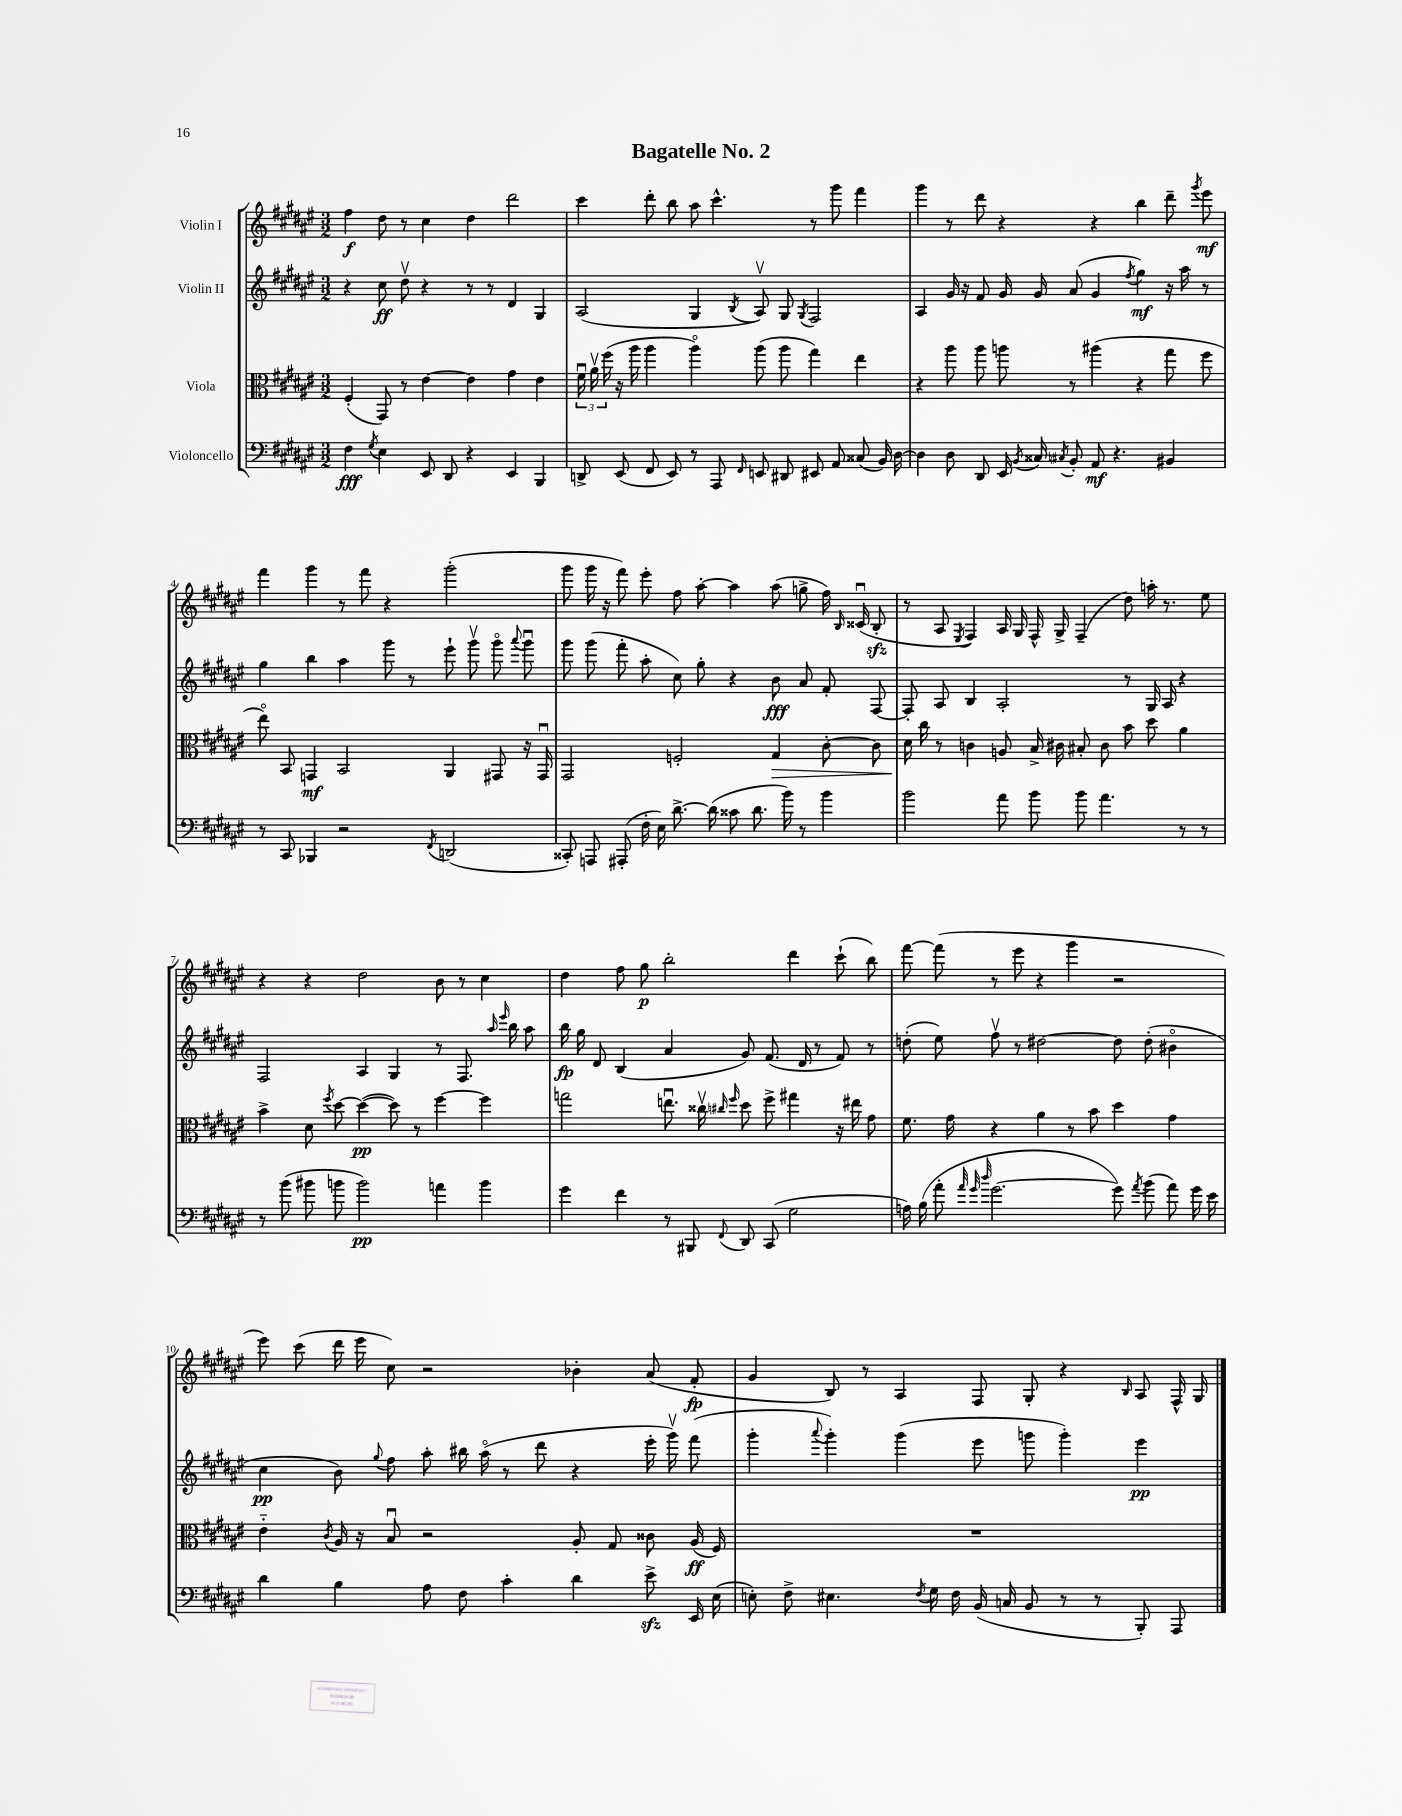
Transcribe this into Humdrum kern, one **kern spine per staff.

**kern	**kern	**kern	**kern
*staff4	*staff3	*staff2	*staff1
*clefF4	*clefC3	*clefG2	*clefG2
*k[f#c#g#d#a#e#]	*k[f#c#g#d#a#e#]	*k[f#c#g#d#a#e#]	*k[f#c#g#d#a#e#]
*M3/2	*M3/2	*M3/2	*M3/2
4F#	(4F#'	4r	4ff#
8qG#	.	.	.
4E#	8GG#)	8cc#	8dd#
.	8r	8dd#v	8r
8EE#	[4e#	4r	4cc#
8DD#	.	.	.
4r	4e#]	8r	4dd#
.	.	8r	.
4EE#	4g#	4d#	2ddd#
4BBB	4e#	4G#	.
=	=	=	=
8DD^	24f#u	(2A#	4ccc#
.	24a#v	.	.
.	(24ff#	.	.
(8EE#	16r	.	.
.	16aa#	.	.
8FF#	4aa#	.	8ddd#'
8EE#)	.	.	8bb
8r	4aa#o)	4G#	8aa#
8AAA#	.	.	4.ccc#^^
16qqFF#	.	8qB	.
8EE	(8aa#	8A#v)	.
8DD#	8aa#	8G#	.
.	.	8qG#	.
8EE#	4gg#)	2F#	8r
8AA#	.	.	8ggg#
(8C##	4ee#	.	4fff#
16BB)	.	.	.
[16D#	.	.	.
=	=	=	=
4D#]	4r	4A#	4ggg#
8D#	8aa#	16g#	8r
.	.	16r	.
8DD#	8aa#	8f#	8ddd#
16EE#	8aa	16g#	4r
8qBB	.	.	.
16C##	.	16g#	.
8qC#	.	.	.
8BB'	8r	(8a#	.
8AA#	(4aa#	4g#	4r
4.r	.	.	.
.	.	8qff#	.
.	4r	4gg#)	4bb
4BB#	8gg#	16r	8ddd#~
.	.	16aa#	.
.	.	.	8qggg#
.	8ff#	8r	8eee#
=	=	=	=
8r	8ee#o)	4gg#	4fff#
8CC#	8BB	.	.
4BBB-	4GG	4bb	4ggg#
2r	2BB	4aa#	8r
.	.	.	8fff#
.	.	8ggg#	4r
.	.	8r	.
8qFF#	.	.	.
(2DD	4AA#	8eee#`	(2ggg#'
.	.	8ggg#v	.
.	8GG#	8ggg#o	.
.	.	8qqaaa#	.
.	16r	8ggg#u	.
.	16GG#u	.	.
=	=	=	=
8CC##')	2GG#	8ggg#	8ggg#
8AAA	.	(8ggg#	16ggg#
.	.	.	16r
(8AAA#'	.	8fff#'	8fff#)
16F#'	.	8aa#'	8eee#'
16E#)	.	.	.
[8.d#^	2F'	8cc#)	8ff#
.	.	8gg#'	[8aa#'
(16d#]	.	.	.
8c##	.	4r	4aa#]
8.d#	.	.	.
.	4G#	8b	(8aa#
16b)	.	.	.
8r	.	8a#	8gg^
4b	[8c#'	8f#'	16ff#)
.	.	.	16qqB
.	.	.	(16c##u
.	8c#]	[8F#	8B'
=	=	=	=
2b	16d#	8F#']	8r
.	16cc#	.	.
.	8r	8A#	8A#
.	.	.	8qE#
.	4c	4B	4F#)
8a#	8A	2A#'	16A#
.	.	.	16G#
8b	16B^	.	16F#^^
.	16c#	.	16G#^
8b	8B#'	.	(4F#~
4.a#	8c#	.	.
.	8b	8r	8dd#)
.	8dd#	16G#	16aa'
.	.	16A#	8.r
8r	4a#	4r	.
8r	.	.	8ee#
=	=	=	=
8r	4b^	2F#	4r
(8b	.	.	.
8b#	8d#	.	4r
.	8qff#	.	.
8b	[8dd#	.	.
2b)	(4dd#_	4A#	2dd#
.	8dd#])	4G#	.
.	8r	.	.
4a	[4ff#	8r	8b
.	.	8.F#	8r
4b	4ff#]	.	4cc#
.	.	16qqaa#	.
.	.	16qqeee#	.
.	.	16bb	.
.	.	8aa#	.
=	=	=	=
4g#	2gg	16bb	4dd#
.	.	16gg#	.
.	.	8d#	.
4f#	.	(4B	8ff#
.	.	.	8gg#
8r	8.eeu	4a#	2bb'
8BBB#	.	.	.
.	16cc##v	.	.
.	16qqcc#	.	.
8qqFF#	16qqff#	.	.
8DD#	8dd#	8g#)	.
(8CC#	8ff#^	(8.f#	.
2G#	4gg#	.	4ddd#
.	.	16d#	.
.	.	8r	.
.	16r	8f#)	(8ccc#`
.	16ee#	.	.
.	8g#	8r	8bb)
=	=	=	=
16A)	8.f#	(8dd'	[8fff#
(16B	.	.	.
8a#'	.	8ee#)	(8fff#]
.	16g#	.	.
32qqa#	.	.	.
32qqg#	.	.	.
32qqdd#	.	.	.
[2.g#	4r	8ff#v	8r
.	.	8r	8eee#
.	4a#	[2dd#	4r
.	8r	.	4ggg#
.	8b	.	.
8g#])	4dd#	8dd#]	2r
8qa#	.	.	.
(8b	.	(8dd#'	.
8a#)	4g#	4b#o	.
16g#	.	.	.
16e#	.	.	.
=	=	=	=
4d#	4e#'~	4cc#	8eee#)
.	.	.	(8ccc#
.	8qc#	.	.
4B	16A#	8b)	16ddd#
.	16r	.	16eee#
.	.	8qqgg#	.
.	8Bu	8ff#	8cc#)
8A#	2r	8aa#'	2r
8F#	.	16bb#	.
.	.	(16aa#o	.
4c#'	.	8r	.
.	.	8ddd#	.
4d#	8A#'	4r	4b-'
.	8G#	.	.
8e#^	8c##	16eee#'	(8a#
.	.	16ggg#v)	.
16EE#	(16A#	(8fff#	8f#'
(16E#	16F#)	.	.
=	=	=	=
8E')	1.r	4ggg#'	4g#
8F#^	.	.	.
.	.	8qqaaa#	.
4.E#	.	4ggg#')	8B)
.	.	.	8r
.	.	(4ggg#	4A#
8qF#	.	.	.
16G#	.	.	.
16F#	.	.	.
(16BB	.	8eee#	8F#
16C	.	.	.
8BB	.	8ggg	8G#'
8r	.	4ggg')	4r
8r	.	.	.
.	.	.	16qqB
8BBB')	.	4eee#	8A#
8AAA#	.	.	16F#^^
.	.	.	16G#
==	==	==	==
*-	*-	*-	*-
